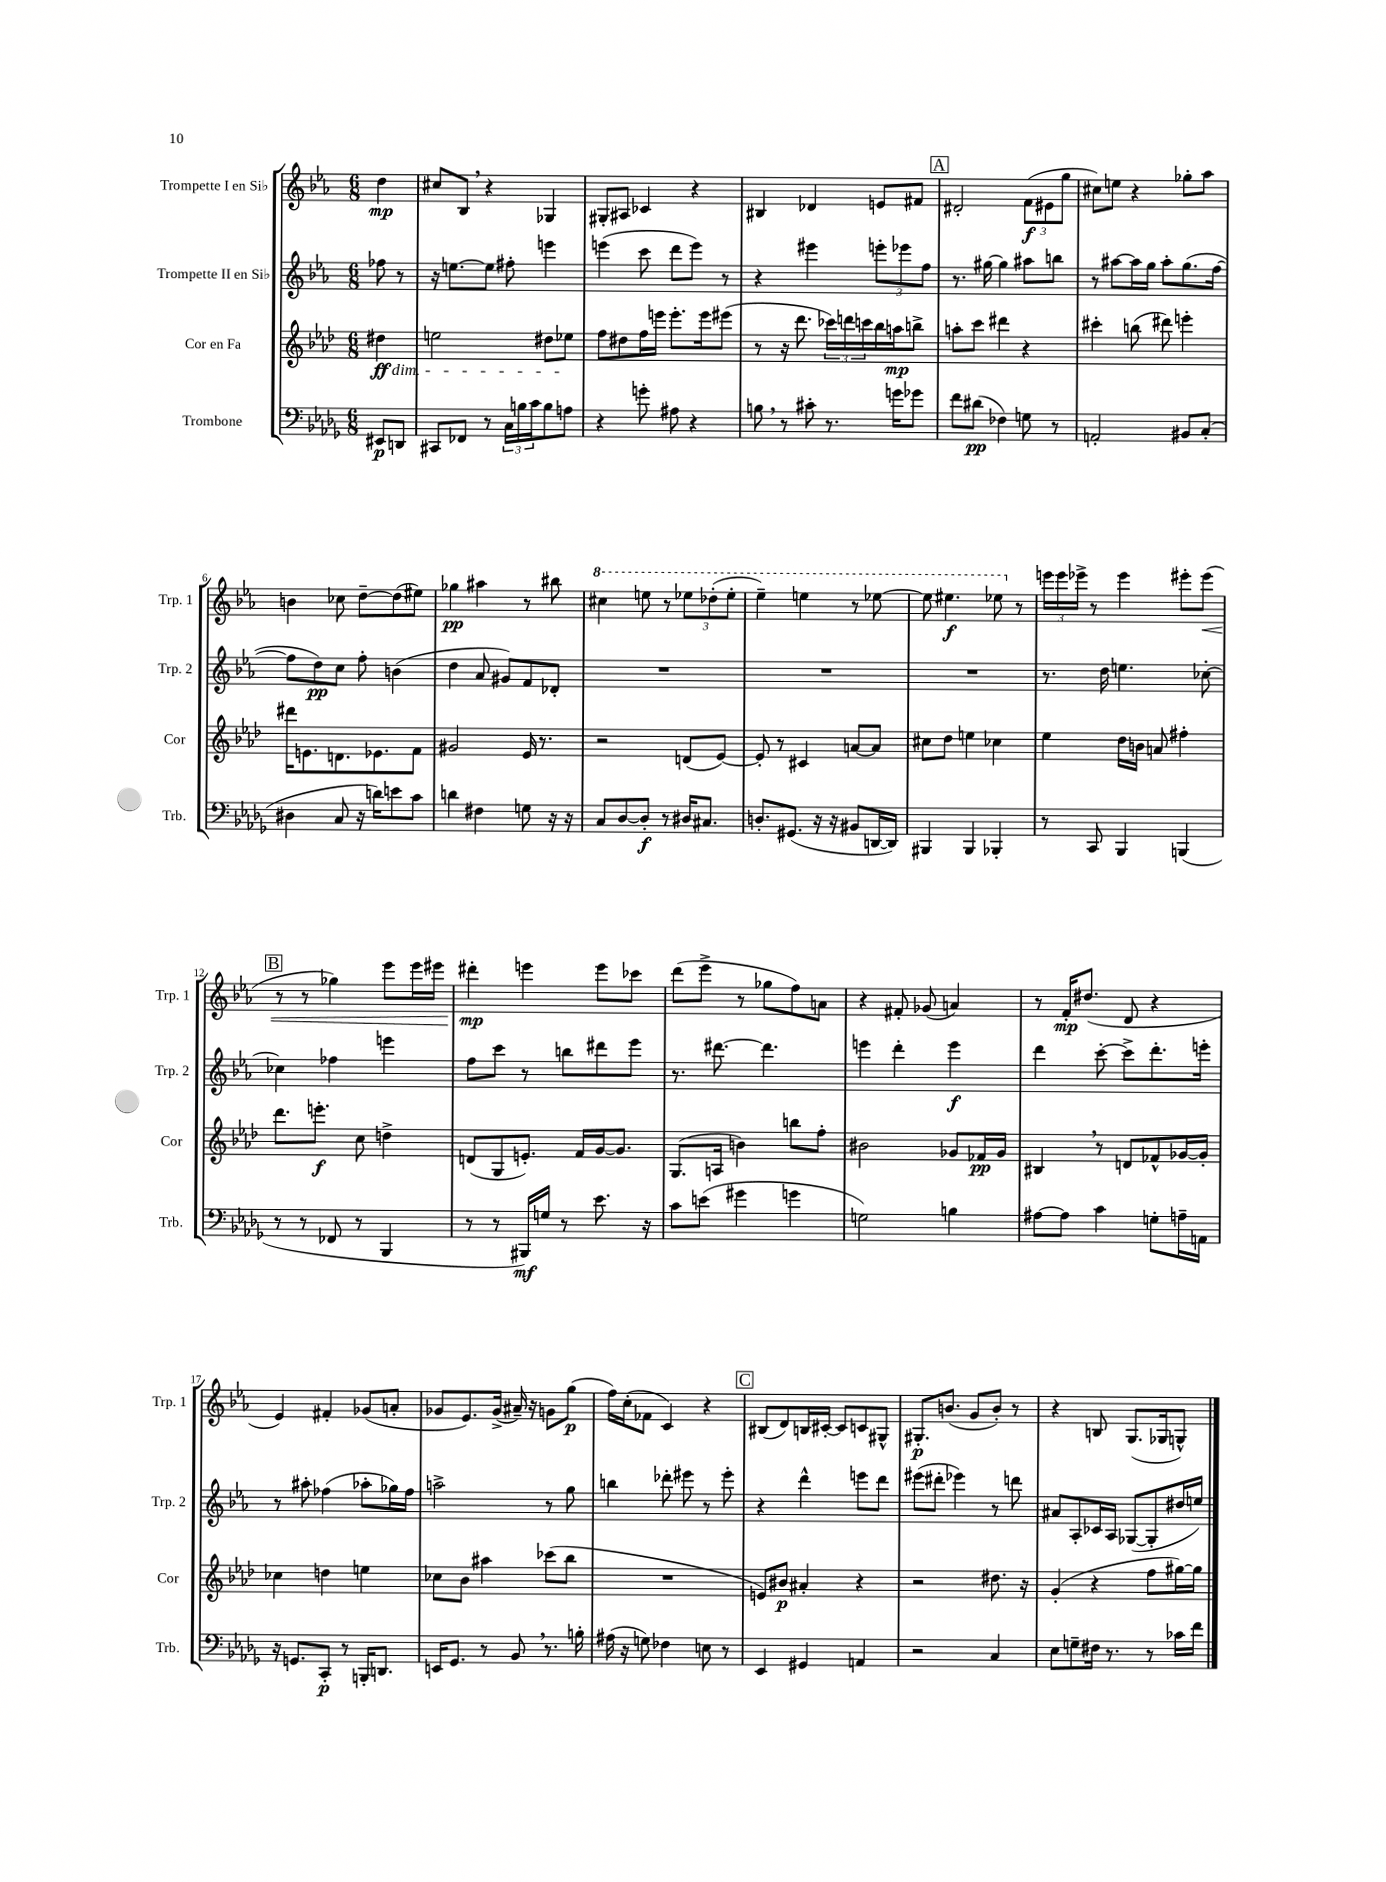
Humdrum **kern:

**kern	**dynam	**kern	**dynam	**kern	**dynam	**kern	**dynam
*part4	*part4	*part3	*part3	*part2	*part2	*part1	*part1
*staff4	*staff4	*staff3	*staff3	*staff2	*staff2	*staff1	*staff1
*I"Trombone	*	*I"Cor en Fa	*	*I"Trompette II en Si♭	*	*I"Trompette I en Si♭	*
*I'Trb.	*	*I'Cor	*	*I'Trp. 2	*	*I'Trp. 1	*
*clefF4	*	*clefG2	*	*clefG2	*	*clefG2	*
*k[b-e-a-d-g-]	*	*k[b-e-a-d-]	*	*k[b-e-a-]	*	*k[b-e-a-]	*
*M6/8	*	*M6/8	*	*M6/8	*	*M6/8	*
=	=	=	=	=	=	=	=
!	!	!LO:TX:b:i:t=dim.	!	!	!	!	!
8EE#X/L	p	4dd#X\	ff	8ff-X\	.	4dd\	mp
8DDn/J	.	.	.	8r	.	.	.
=1	=1	=1	=1	=1	=1	=1	=1
8CC#X/L	.	2een\	.	16r	.	8cc#X/L	.
.	.	.	.	[8.een\L	.	.	.
8FF-X/J	.	.	.	.	.	8B-,/J	.
8r	.	.	.	8ee\J]	.	4r	.
24C\LL	.	.	.	8ff#X'\	.	.	.
24Bn\	.	.	.	.	.	.	.
24c\J	.	.	.	.	.	.	.
8B\	.	8dd#X\L	.	4eeen\	.	4G-X/	.
8An\J	.	8ee-X\J	.	.	.	.	.
=2	=2	=2	=2	=2	=2	=2	=2
4r	.	8ff\L	.	(4eeen\	.	8G#X'/L	.
.	.	8dd#X\	.	.	.	8A#X/J	.
8gn'\	.	16ff\L	.	8ccc\	.	4c-X/	.
.	.	16eeen\JJ	.	.	.	.	.
8A#X\	.	8.eee'\L	.	8ddd\L	.	.	.
4r	.	.	.	8eee\J)	.	4r	.
.	.	16eee\k	.	.	.	.	.
.	.	(8eee#X\J	.	8r	.	.	.
=3	=3	=3	=3	=3	=3	=3	=3
8Bn,\	.	8r	.	4r	.	4B#X/	.
8r	.	16r	.	.	.	.	.
.	.	8.ddd-\	.	.	.	.	.
8c#X'\	.	.	.	4eee#X\	.	4d-X/	.
8.r	.	24ccc-X\LL)	.	.	.	.	.
.	.	24dddn\	.	.	.	.	.
.	.	24cccn\	.	.	.	.	.
.	.	16bb-\	.	12eeen'\L	.	8en/L	.
16gn\KL	.	16aan\J	mp	.	.	.	.
.	.	.	.	12eee-X\	.	.	.
8g-X\J	.	8bbn^\J	.	.	.	8f#X/J	.
.	.	.	.	12ff\J	.	.	.
!!LO:REH:place=s1:t=A
=4	=4	=4	=4	=4	=4	=4	=4
8f\L	.	8aan'\L	.	8.r	.	2d#X'/	.
(8d#X\J	pp	8ccc\J	.	.	.	.	.
.	.	.	.	[16gg#X\	.	.	.
4F-X\)	.	4ddd#X\	.	4gg#\]	.	.	.
8Gn\	.	4r	.	8aa#X\L	.	(12f\L	f
.	.	.	.	.	.	12e#X\	.
8r	.	.	.	8bbn\J	.	.	.
.	.	.	.	.	.	12gg\J	.
=5	=5	=5	=5	=5	=5	=5	=5
2AAn'/	.	4ccc#X'\	.	8r	.	8cc#X\L)	.
.	.	.	.	[8aa#X\L	.	8een\J	.
.	.	(8bbn\	.	16aa#\L]	.	4r	.
.	.	.	.	16gg\JJ	.	.	.
.	.	8ddd#X\)	.	8aa#'\L	.	.	.
8BB#X/L	.	4eeen'\	.	(8.gg\	.	8gg-X'\L	.
(8C'/J	.	.	.	.	.	8aa-\J	.
.	.	.	.	[16ff\Jk	.	.	.
!!LO:LB:g=z
=6	=6	=6	=6	=6	=6	=6	=6
4D#X\	.	16ddd#X\KL	.	8ff\L]	.	4bn\	.
.	.	8.en\	.	.	.	.	.
.	.	.	.	8dd\)	pp	.	.
8C/	.	8.dn\	.	8cc\J	.	8cc-X\	.
16r	.	.	.	8ff'\	.	[8dd~\L	.
16dn\KL)	.	8.e-X\	.	.	.	.	.
8en\	.	.	.	(4bn\	.	(8dd\]	.
8c\J	.	8f\J	.	.	.	8ee#X\J)	.
=7	=7	=7	=7	=7	=7	=7	=7
4dn\	.	2g#X/	.	4dd\	.	4gg-X\	pp
4F#X\	.	.	.	8a-/	.	4aa#X\	.
.	.	.	.	8g#X/L)	.	.	.
8Gn\	.	16e-/	.	8f/	.	8r	.
.	.	8.r	.	.	.	.	.
16r	.	.	.	8d-X'/J	.	8bb#X\	.
16r	.	.	.	.	.	.	.
=8	=8	=8	=8	=8	=8	=8	=8
*	*	*	*	*	*	*8va	*
8C/L	.	2r	.	2.r	.	4ccc#X\	.
[8D-/	.	.	.	.	.	.	.
8D-'/J]	f	.	.	.	.	8eeen\	.
8r	.	.	.	.	.	8r	.
16D#X/KL	.	(8dn/L	.	.	.	12eee-X\L	.
8.C#X/J	.	.	.	.	.	.	.
.	.	.	.	.	.	(12ddd-X'\	.
.	.	[8e-/J)	.	.	.	.	.
.	.	.	.	.	.	12eee-'\J	.
=9	=9	=9	=9	=9	=9	=9	=9
8.Dn'/L	.	8e-'/]	.	2.r	.	4eee-~\)	.
.	.	8r	.	.	.	.	.
(8.GG#X/J	.	.	.	.	.	.	.
.	.	4c#X/	.	.	.	4eeen\	.
16r	.	.	.	.	.	.	.
16r	.	.	.	.	.	.	.
8BB#X/L	.	[8an/L	.	.	.	8r	.
[16DDn/L	.	8a/J]	.	.	.	[8eee-X\	.
16DD/JJ])	.	.	.	.	.	.	.
=10	=10	=10	=10	=10	=10	=10	=10
4BBB#X/	.	8cc#X\L	.	2.r	.	8eee-\]	.
.	.	8dd-\J	.	.	.	4.eee#X\	f
4BBB#/	.	4een\	.	.	.	.	.
4BBB-X'/	.	4cc-X\	.	.	.	8eee-X\	.
*	*	*	*	*	*	*X8va	*
.	.	.	.	.	.	8r	.
=11	=11	=11	=11	=11	=11	=11	=11
8r	.	4ee-\	.	8.r	.	24eeen\LL	.
.	.	.	.	.	.	24eee\	.
.	.	.	.	.	.	24eee-X^\JJ	.
8CC/	.	.	.	.	.	8r	.
.	.	.	.	16dd\	.	.	.
4BBB-/	.	16dd-\LL	.	4.een\	.	4eee-\	.
.	.	16bn\JJ	.	.	.	.	.
.	.	8an/	.	.	.	.	.
(4BBBn/	.	4ff#X'\	.	.	.	8eee#X'\L	.
!	!	!	!	!	!	!	!LO:HP:b
.	.	.	.	[8cc-X'\	.	(8eee#\J	<
!!LO:LB:g=z
!!LO:REH:place=s1:t=B
=12	=12	=12	=12	=12	=12	=12	=12
8r	.	8.ddd-\L	.	4cc-X\]	.	8r	.
8r	.	.	.	.	.	8r	.
.	.	8.eeen'\J	f	.	.	.	.
8FF-X/	.	.	.	4ff-X\	.	4gg-X\)	.
8r	.	8cc\	.	.	.	.	.
4BBB-/	.	4ddn^\	.	4eeen\	.	8eee-\L	.
.	.	.	.	.	.	16eee-\L	.
.	.	.	.	.	.	16eee#X\JJ	.
=13	=13	=13	=13	=13	=13	=13	=13
8r	.	(8dn/L	.	8ff\L	.	4ddd#X'\	mp
8r	.	8G/	.	8ccc\J	.	.	.
16BBB#X/LL)	mf	8.en'/J)	.	8r	.	4eeen\	[
16Gn/JJ	.	.	.	.	.	.	.
8r	.	.	.	8bbn\L	.	.	.
.	.	16f/LL	.	.	.	.	.
8.e-\	.	[16g/J	.	8ddd#X\	.	8eee\L	.
.	.	8.g/J]	.	.	.	.	.
.	.	.	.	8eee-\J	.	8ccc-X\J	.
16r	.	.	.	.	.	.	.
=14	=14	=14	=14	=14	=14	=14	=14
8c\L	.	(8.G/L	.	8.r	.	(8ddd\L	.
(8en\J	.	.	.	.	.	8eee-^\J	.
.	.	16An/Jk	.	[8.ddd#X\	.	.	.
4g#X\	.	4bn\)	.	.	.	8r	.
.	.	.	.	4.ddd#\]	.	8gg-X\L	.
4gn\	.	8bbn\L	.	.	.	8ff\)	.
.	.	8ff'\J	.	.	.	8an\J	.
=15	=15	=15	=15	=15	=15	=15	=15
2Gn\)	.	2b#X\	.	4eeen\	.	4r	.
.	.	.	.	4ddd'\	.	8f#X'/	.
.	.	.	.	.	.	(8g-X/	.
4Bn\	.	8g-X/L	.	4eee\	f	4an/)	.
.	.	16f-X/L	pp	.	.	.	.
.	.	16g-/JJ	.	.	.	.	.
=16	=16	=16	=16	=16	=16	=16	=16
[8A#X\L	.	4B#X,/	.	4ddd\	.	8r	.
8A#\J]	.	.	.	.	.	16f'/KL	mp
.	.	.	.	.	.	(8.dd#X/J	.
4c\	.	8r	.	[8ccc'\	.	.	.
.	.	8dn/L	.	8ccc^\L]	.	8d/	.
8Gn'\L	.	8f-X^^/	.	8.ddd'\	.	4r	.
16An~\L	.	[16g-X/L	.	.	.	.	.
16AAn\JJ	.	16g-'/JJ]	.	16eeen'\Jk	.	.	.
!!LO:LB:g=z
=17	=17	=17	=17	=17	=17	=17	=17
16r	.	4cc-X\	.	8r	.	4e-/)	.
8.GGn/L	.	.	.	.	.	.	.
.	.	.	.	8aa#X'\	.	.	.
8CC'/J	p	4ddn\	.	(4ff-X\	.	4f#X'/	.
8r	.	.	.	.	.	.	.
16BBBn'/KL	.	4een\	.	8aa-X'\L	.	(8g-X/L	.
8.DDn/J	.	.	.	.	.	.	.
.	.	.	.	16gg-X\L)	.	8an'/J	.
.	.	.	.	16ff-\JJ	.	.	.
=18	=18	=18	=18	=18	=18	=18	=18
16EEn/KL	.	8cc-X\L	.	2aan^\	.	8g-X/L	.
8.GG-/J	.	.	.	.	.	.	.
.	.	8b-\J	.	.	.	8.e-/)	.
8r	.	4aa#X\	.	.	.	.	.
.	.	.	.	.	.	(16g-^/Jk	.
8BB-,/	.	.	.	.	.	16a#X~/)	.
.	.	.	.	.	.	16r	.
8.r	.	(8ccc-X\L	.	8r	.	8gn\L	.
.	.	8bb-\J	.	8gg\	.	(8gg\J	p
16Bn'\	.	.	.	.	.	.	.
=19	=19	=19	=19	=19	=19	=19	=19
(16A#X\	.	2.r	.	4bbn\	.	16ff\LL)	.
16r	.	.	.	.	.	(16cc'\J	.
8Gn\)	.	.	.	.	.	8f-X\J	.
4F-X\	.	.	.	8ddd-X'\	.	4c/)	.
.	.	.	.	8eee#X\	.	.	.
8En\	.	.	.	8r	.	4r	.
8r	.	.	.	8eee#'\	.	.	.
!!LO:REH:place=s1:t=C
=20	=20	=20	=20	=20	=20	=20	=20
4EE-/	.	8en/L)	.	4r	.	(8B#X/L	.
.	.	8b#X/J	p	.	.	8d/)	.
4GG#X/	.	4a#X'/	.	4ddd^^\	.	16Bn/L	.
.	.	.	.	.	.	[16c#X'/JJ	.
.	.	.	.	.	.	8c#/L]	.
4AAn/	.	4r	.	8eeen\L	.	8cn/	.
.	.	.	.	8ddd\J	.	8G#X^^/J	.
=21	=21	=21	=21	=21	=21	=21	=21
2r	.	2r	.	(8eee#X\L	.	8.G#X'/L	p
.	.	.	.	8ddd#X'\J	.	.	.
.	.	.	.	.	.	(8.bn/J	.
.	.	.	.	4eee-X\)	.	.	.
.	.	.	.	.	.	8g/L	.
4C/	.	8.dd#X\	.	8r	.	8b'/J)	.
.	.	.	.	8dddn\	.	8r	.
.	.	16r	.	.	.	.	.
=22	=22	=22	=22	=22	=22	=22	=22
8E-\L	.	(4g'/	.	8a#X/L	.	4r	.
8Gn~\	.	.	.	8A-'/	.	.	.
16F#X\Jk	.	4r	.	16c-X/L	.	8Bn/	.
8.r	.	.	.	16A-/JJ	.	.	.
.	.	.	.	([8G-X/L	.	(8.G/L	.
8r	.	8ff\L	.	8G-'/]	.	.	.
.	.	.	.	.	.	16G-X/k	.
16c-X\LL	.	[16gg#X\L)	.	16dd#X/L	.	8Gn^^/J)	.
16f\JJ	.	16gg#\JJ]	.	16een/JJ)	.	.	.
==	==	==	==	==	==	==	==
*-	*-	*-	*-	*-	*-	*-	*-
